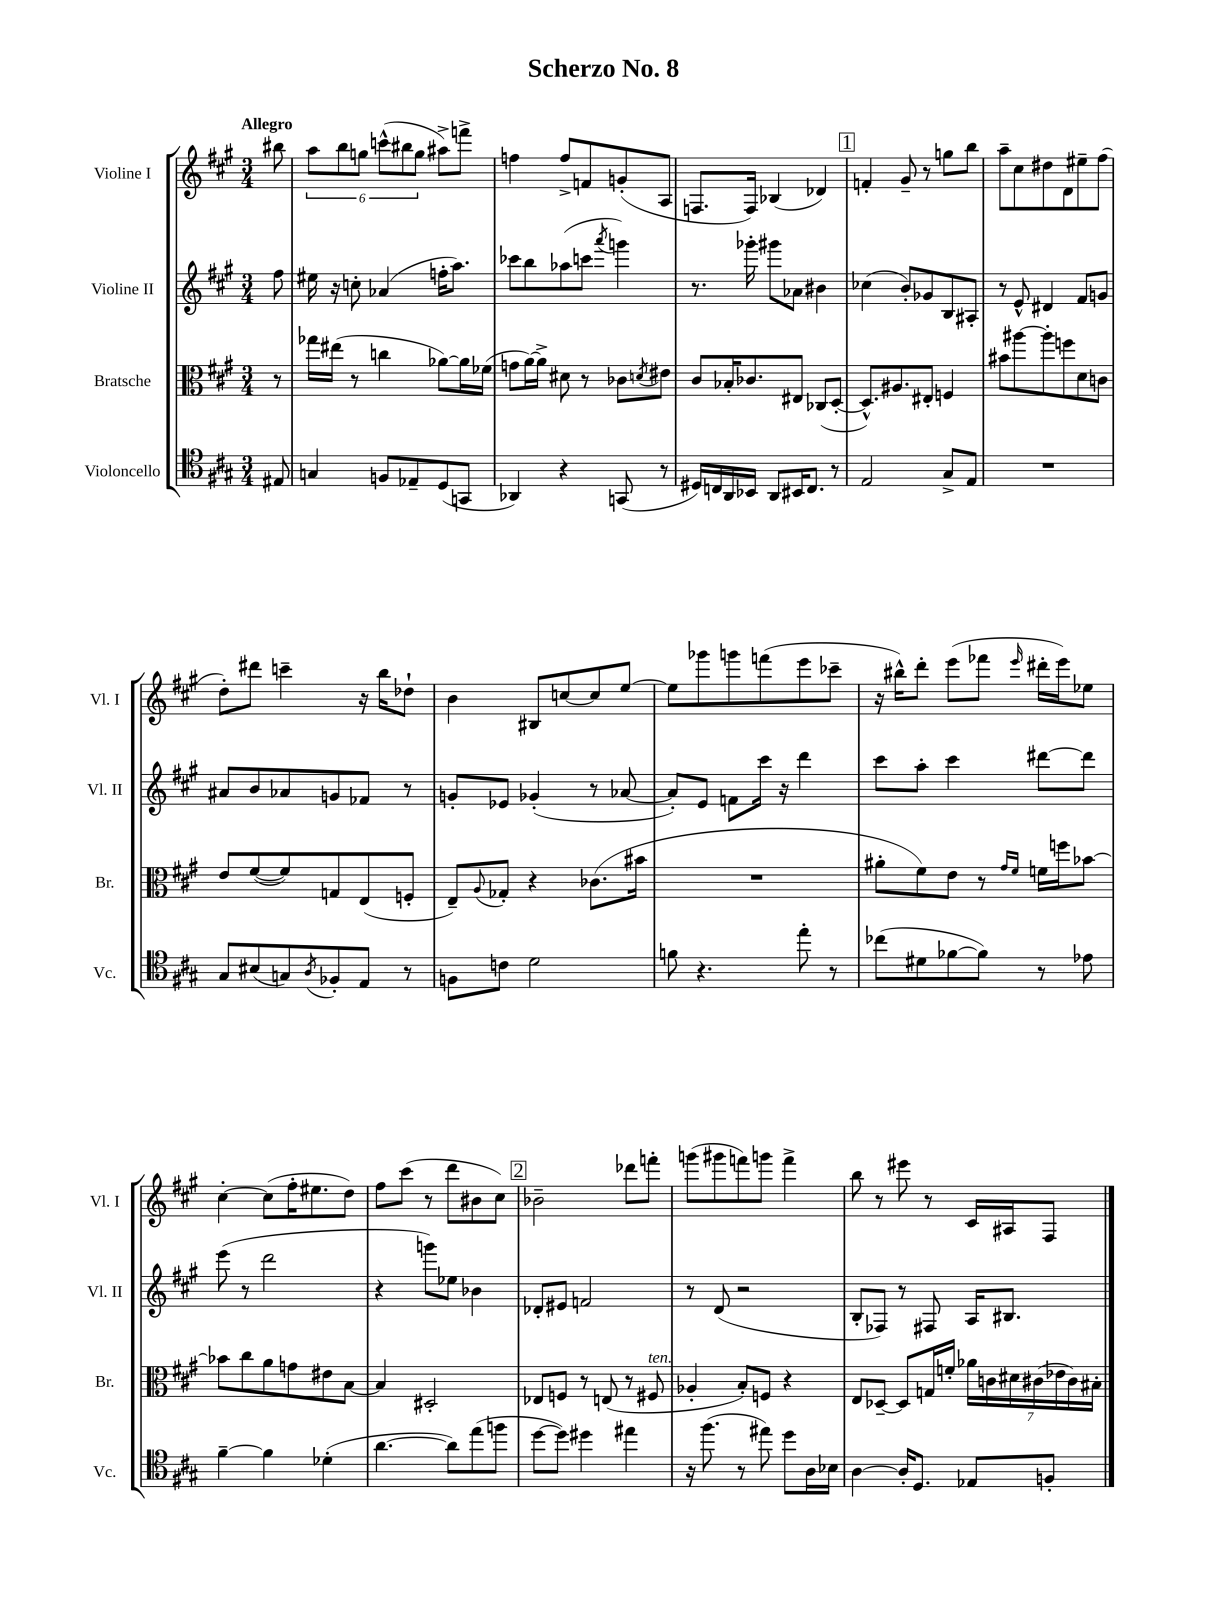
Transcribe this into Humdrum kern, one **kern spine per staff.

**kern	**kern	**kern	**kern
*staff4	*staff3	*staff2	*staff1
*clefC4	*clefC3	*clefG2	*clefG2
*k[f#c#g#]	*k[f#c#g#]	*k[f#c#g#]	*k[f#c#g#]
*M3/4	*M3/4	*M3/4	*M3/4
8E#	8r	8ff#	8bb#
=	=	=	=
4G	16gg-	16ee#	12aa
.	(16ee#	16r	.
.	.	.	12bb
.	8r	8cc'	.
.	.	.	12gg
8F	4cc	(4a-	(12ccc^^
.	.	.	12bb#
8E-~	.	.	.
.	.	.	12gg
(8D	[8a-)	16ff'	8aa#^)
.	.	8.aa)	.
8GG	16a-]	.	8fff^
.	(16f-	.	.
=	=	=	=
4AA-)	8g	8ccc-	4ff
.	[16a)	8bb	.
.	16a^]	.	.
4r	8d#	(8aa-	8ff^
.	8r	8ccc	8f
.	.	8qaaa	.
(8GG	8c-	4ggg)	(8g'
.	8qd	.	.
8r	8e#	.	8A
=	=	=	=
16D#)	8c#	8.r	8.F
16C	.	.	.
16AA	16B-'	.	.
16BB-	8.c-	16ggg-'	16F)
8AA	.	8ggg#	(4B-
16BB#	8E#	8a-	.
8.C	.	.	.
.	(8C-	4b#	4d-)
8r	[8D'	.	.
=	=	=	=
2E	8.D^^])	(4cc-	4f'
.	8.A#	.	.
.	.	8b')	8g#~
.	8E#'	8g-	8r
8G#^	4F	8B	8gg
8E	.	8A#'	8bb
=	=	=	=
2.r	8b#	8r	8aa~
.	[8aa#	8e^^	8cc#
.	8aa#']	4d#	8dd#
.	8ff	.	8d
.	8d	8f#	8ee#~
.	8c	8g	(8ff#
=	=	=	=
8G#	8e	8a#	8dd')
(8B#	([8f#	8b	8ddd#
8G)	8f#])	8a-	4ccc~
8qA	.	.	.
8F-'	8G	8g	.
8E	(8E	8f-	16r
.	.	.	16bb
8r	8F'	8r	8dd-`
=	=	=	=
8F	8E~)	8g'	4b
.	8qqA	.	.
8c	8G-'	8e-	.
2d	4r	(4g-'	8B#
.	.	.	[8cc
.	(8.c-	8r	8cc]
.	.	[8a-	[8ee
.	16b#	.	.
=	=	=	=
8f	2.r	8a-'])	8ee]
4.r	.	8e	8ggg-
.	.	8f	8ggg
.	.	16ccc#	(8fff
.	.	16r	.
8ee'	.	4ddd	8eee
8r	.	.	8ccc-~
=	=	=	=
(8cc-	8a#'	8ccc#	16r
.	.	.	16bb#^^)
8d#	8f#)	8aa'	8ddd'
[8f-	8e	4ccc#	(8eee
8f-])	8r	.	8fff-
.	16qqg#	.	.
.	16qqf#	.	16qqeee
8r	16f	[8ddd#	16ddd#'
.	16ff	.	16eee)
8e-	[8b-	8ddd#]	8ee-
=	=	=	=
[4f#~	8b-]	(8eee	[4cc#'
.	8cc#	8r	.
4f#]	8a	2ddd	(8cc#]
.	8g	.	16ff#'
.	.	.	8.ee#
(4d-'	8e#	.	.
.	[8B	.	8dd)
=	=	=	=
[4.a	4B]	4r	8ff#
.	.	.	(8ccc#
.	2D#'	8ggg)	8r
8a])	.	8ee-	8ddd
(8ee	.	4b-	8b#
8ff	.	.	8cc#)
=	=	=	=
[8dd	8E-	8d-'	2b-~
8dd])	8F	8e#	.
4dd#	8r	2f	.
.	(8E	.	.
4ee#	8r	.	8ddd-
.	8F#	.	8fff'
=	=	=	=
16r	4A-'	8r	(8ggg
(8.ff#	.	.	.
.	.	(8d	8ggg#
8r	8B')	2r	8fff)
8ee#)	8F	.	8ggg
8dd	4r	.	4fff^
16A	.	.	.
16B-	.	.	.
=	=	=	=
[4A	8E	8B'	8bb
.	[8D-~	8F-)	8r
16A']	8D-]	8r	8eee#
8.D	.	.	.
.	16G	8F#	8r
.	16f'	.	.
8E-	28a-	16A	16c#
.	28c	.	.
.	.	8.B#	16A#
.	28d#	.	.
.	(28c#	.	.
8F'	.	.	8F#
.	28e-	.	.
.	28c#)	.	.
.	28B#'	.	.
==	==	==	==
*-	*-	*-	*-
